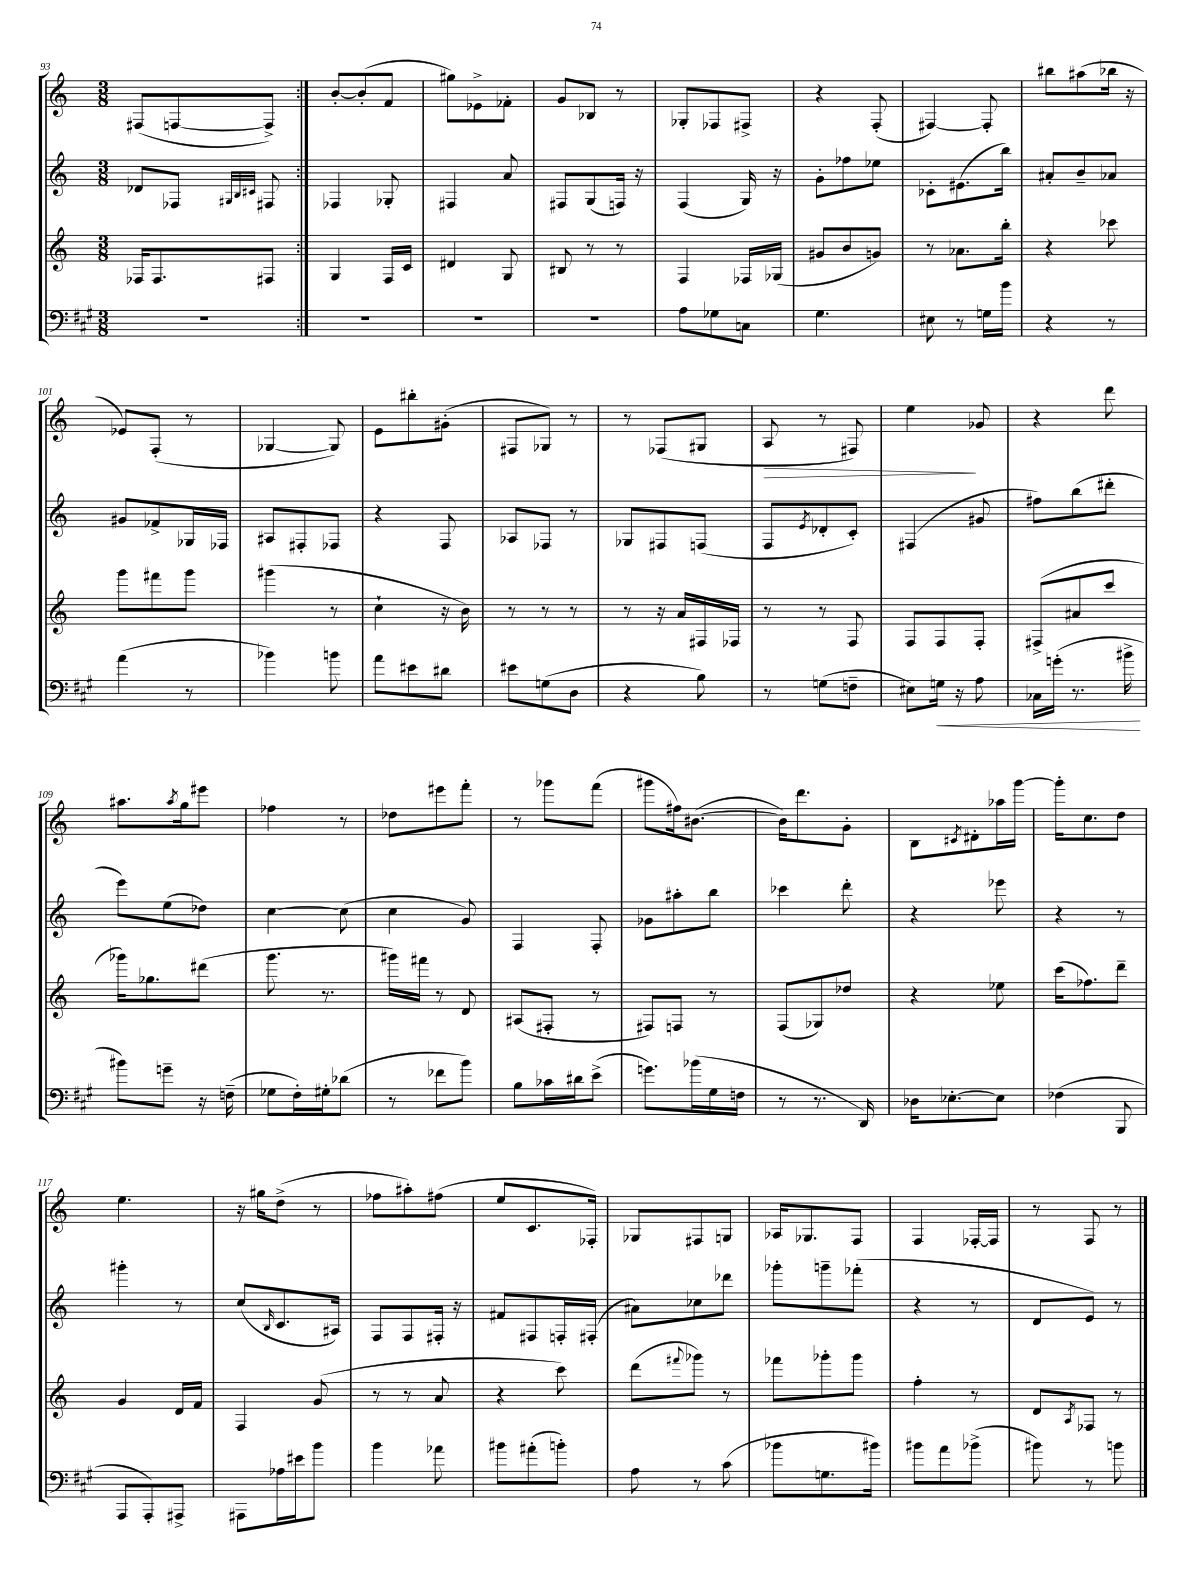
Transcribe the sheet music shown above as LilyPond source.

<<
\new StaffGroup <<
\new Staff = "s0" {
    \clef treble \key c \major \numericTimeSignature \time 3/8
    \repeat volta 2 { fis8( f8~ f8->) | }
    b'8~-. b'8-.( f'8 |
    gis''8) ees'8-> fes'8-. |
    g'8 bes8 r8 |
    ges8-. fes8 fis8-> |
    r4 f8-.( |
    fis4~) fis8-. |
    bis''8 ais''8( bes''16 r16 |
    ees'8) f8-.( r8 |
    ges4~ ges8) |
    e'8 bis''8-. gis'8-.( |
    fis8 ges8) r8 |
    r8 fes8( gis8 |
    a8\> r8 fis8) |
    e''4\! ges'8 |
    r4 d'''8 |
    ais''8. \acciaccatura { ais''8 } g''16 eis'''8 |
    fes''4 r8 |
    des''8 eis'''8 f'''8-. |
    r8 ges'''8 f'''8( |
    gis'''8 fis''16) bis'8.~( |
    bis'16) d'''8. g'8-. |
    b8 \acciaccatura { cis'8 } dis'8-. aes''16 g'''16~ |
    g'''16-. c''8. d''8 |
    e''4. |
    r16 gis''16 d''8->( r8 |
    fes''8 ais''8-.) fis''8( |
    e''8 c'8. fes16-.) |
    ges8 fis8 g8 |
    aes16 ges8. f8 |
    f4 fes16~-. fes16 |
    r8 f8 r8 \bar "|." |
}
\new Staff = "s1" {
    \clef treble \key c \major \numericTimeSignature \time 3/8
    \repeat volta 2 { des'8 fes8 \grace { gis32 b32 cis'32 } fis8 | }
    fes4 ges8-. |
    fis4 a'8 |
    fis8 g8( f16) r16 |
    f4( g16) r16 |
    g'8-. fes''8 ees''8 |
    ces'8-. eis'8.( b''16) |
    ais'8-. b'8-- aes'8 |
    gis'8 fes'8-> ges16 fes16 |
    ais8 fis8-. fes8 |
    r4 f8 |
    aes8 fes8 r8 |
    ges8 fis8 f8( |
    f8 \acciaccatura { e'8 } des'8-. c'8-.) |
    fis4( gis'8 |
    fis''8) b''8( dis'''8-. |
    e'''8) e''8( des''8) |
    c''4~ c''8( |
    c''4 g'8) |
    f4 f8-. |
    ges'8 ais''8-. b''8 |
    ces'''4 d'''8-. |
    r4 ees'''8 |
    r4 r8 |
    gis'''4-. r8 |
    c''8( \grace { b16 } c'8. ais16) |
    f8 f8 fis16-. r16 |
    fis'8 fis8 f16-. fis16-.( |
    ais'8) ces''8 des'''8 |
    ges'''8-. g'''8-- fes'''8-.( |
    r4 r8 |
    d'8 e'8) r8 \bar "|." |
}
\new Staff = "s2" {
    \clef treble \key c \major \numericTimeSignature \time 3/8
    \repeat volta 2 { fes16 fes8. fis8 | }
    g4 f16 c'16 |
    dis'4 g8 |
    bis8 r8 r8 |
    f4 fes16 ges16( |
    gis'8 b'8 g'8) |
    r8 aes'8. b''16-. |
    r4 ces'''8 |
    g'''8 fis'''8 g'''8 |
    gis'''4( r8 |
    c''4-! r16 b'16) |
    r8 r8 r8 |
    r8 r16 a'16 fis16 fes16 |
    r8 r8 f8 |
    f8 f8 f8-. |
    fis8->( ais'8 c'''8 |
    ges'''16) ges''8. dis'''8( |
    g'''8. r8. |
    gis'''16) fis'''16 r8 d'8 |
    ais8( fis8-. r8 |
    fis8) f8 r8 |
    f8( ges8) des''8 |
    r4 ees''8 |
    c'''16( fes''8.) d'''8-- |
    g'4 d'16 f'16 |
    f4 g'8( |
    r8 r8 a'8 |
    r4 c'''8) |
    d'''8( \appoggiatura { fis'''8 } ges'''8) r8 |
    fes'''8 ges'''8-. ges'''8 |
    f''4-. r8 |
    d'8 \acciaccatura { a8 } fes8 r8 \bar "|." |
}
\new Staff = "s3" {
    \clef bass \key a \major \numericTimeSignature \time 3/8
    \repeat volta 2 { R4. | }
    R4. |
    R4. |
    R4. |
    a8 ges8 c8 |
    gis4. |
    eis8 r8 g16 b'16 |
    r4 r8 |
    a'4( r8 |
    bes'4) b'8 |
    a'8 eis'8 dis'8 |
    eis'8 g8( d8 |
    r4 b8) |
    r8 g8( f8-- |
    eis8) g16\< r16 a8 |
    ces16 g'16-.( r8. bis'16->\! |
    bis'8) g'8-- r16 f16--( |
    ges8 fis16-.) gis16-. des'8( |
    r8 fes'8 b'8) |
    b8 ces'16 dis'16 e'8->( |
    g'8.) bes'16( gis16 f16 |
    r8 r8. d,16) |
    des16 ees8.~-. ees8 |
    fes4( b,,8 |
    a,,8 a,,8-.) ais,,8-> |
    ais,,8 aes16 eis'16 b'8 |
    b'4 aes'8 |
    bis'8 ais'8-.( b'8-.) |
    a8 r8 cis'8( |
    bes'8 g8. bis'16) |
    bis'8 a'8 bes'8->( |
    bis'8) r8 b'8 \bar "|." |
}
>>
>>
\layout { \context { \Score currentBarNumber = #93 } }
